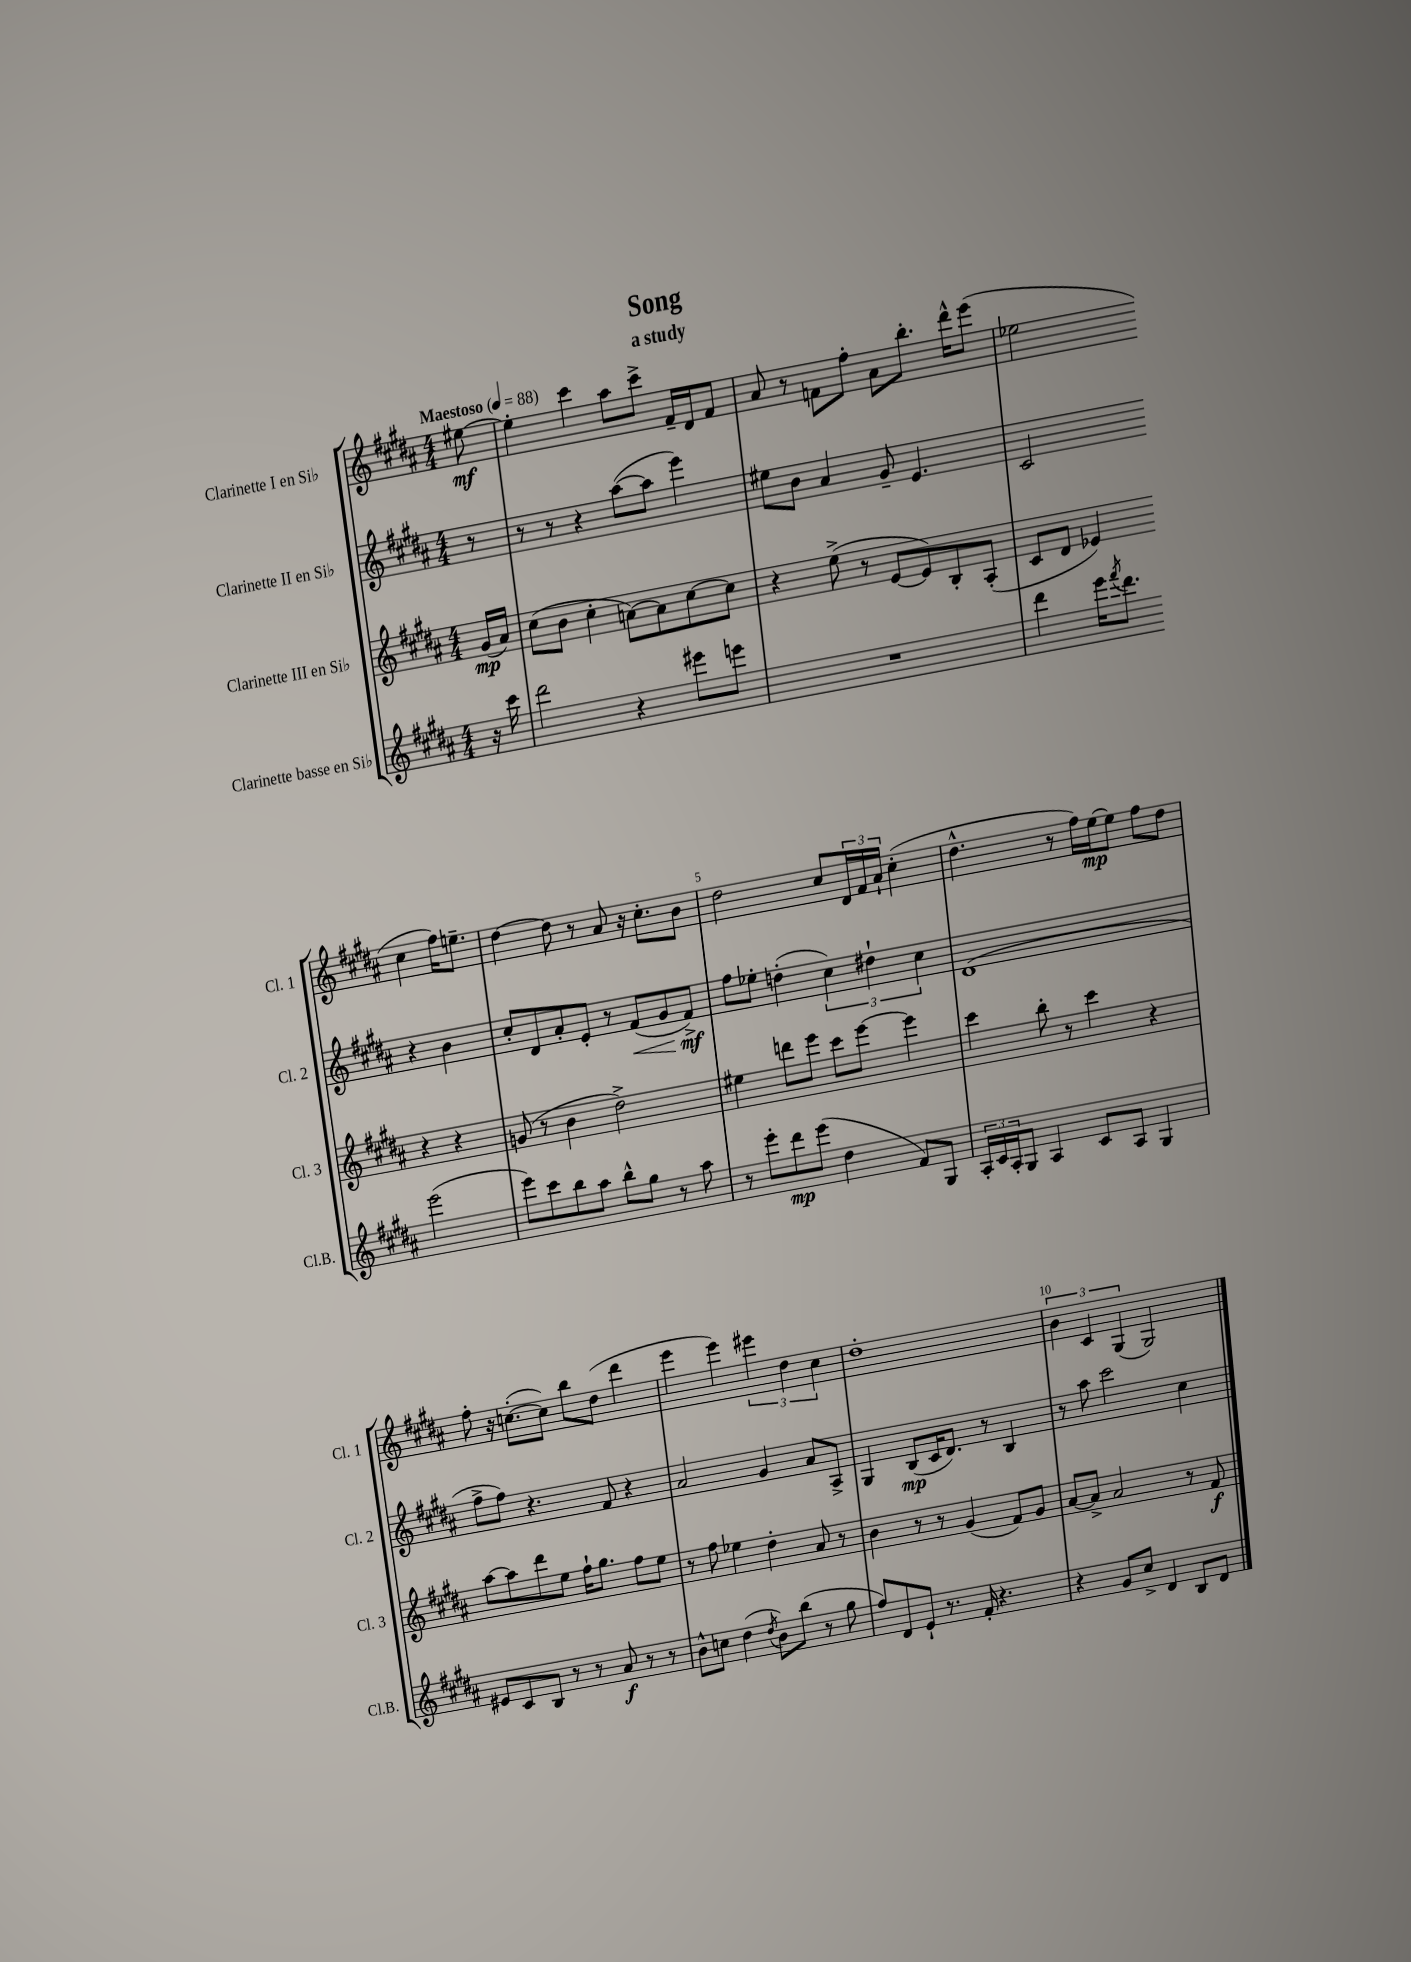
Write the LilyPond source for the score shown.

\header { title = "Song" subtitle = "a study" }
<<
\new StaffGroup <<
\new Staff = "s0" \with { instrumentName = "Clarinette I en Sib" shortInstrumentName = "Cl. 1" } {
    \clef treble \key b \major \numericTimeSignature \time 4/4 \partial 8 \tempo "Maestoso" 4 = 88
    eis''8~\mf |
    eis''4-. cis'''4 ais''8 cis'''8-> fis'16-- dis'16 fis'8 |
    ais'8 r8 f'8 fis''8-. ais'8 b''8.-. dis'''16-^ e'''8( |
    ees''2 cis''4 fis''16) e''8.-- |
    dis''4~ dis''8 r8 ais'8 r16 cis''8.-. b'8 |
    dis''2 cis''8 \tuplet 3/2 { dis'16 fis'16 ais'16-! } cis''4-.( |
    dis''4.-^ r8 fis''16) e''16~\mp e''8 fis''8 dis''8 |
    fis''8-. r16 c''8.~-.( c''8) b''8 dis''8( dis'''4 |
    e'''4 e'''4) \tuplet 3/2 { eis'''4 dis''4 cis''4 } |
    dis''1-. |
    \tuplet 3/2 { b'4 cis'4 gis4( } gis2) \bar "|." |
}
\new Staff = "s1" \with { instrumentName = "Clarinette II en Sib" shortInstrumentName = "Cl. 2" } {
    \clef treble \key b \major \numericTimeSignature \time 4/4 \partial 8
    r8 |
    r8 r8 r4 ais''8~( ais''8 e'''4) |
    eis''8 b'8 ais'4 gis'8-- e'4. |
    cis'2 r4 b'4 |
    cis''8-. dis'8 ais'8-. e'8-. r8 fis'8\<( gis'8 fis'8->\mf\!) |
    fis''8 ees''8-. d''4-.( \tuplet 3/2 { cis''4) dis''4-! cis''4 } |
    dis'1( |
    fis''8-> fis''8) r4. fis'8 r4 |
    ais'2 gis'4 ais'8 ais8-> |
    gis4 b8\mp( cis'16 dis'8.) r8 b4 |
    r8 ais''8 cis'''2 cis''4 \bar "|." |
}
\new Staff = "s2" \with { instrumentName = "Clarinette III en Sib" shortInstrumentName = "Cl. 3" } {
    \clef treble \key b \major \numericTimeSignature \time 4/4 \partial 8
    gis'16\mp( ais'16) |
    cis''8( b'8 cis''4-. a'8~) a'8 cis''8~ cis''8 |
    r4 e''8->( r8 e'8~ e'8) b8-. ais8-.( |
    cis'8 dis'8 ees'4) r4 r4 |
    g'8( r8 b'4 dis''2->) |
    eis''4 d'''8 e'''8 cis'''8 e'''8~ e'''4 |
    cis'''4 b''8-. r8 cis'''4 r4 |
    ais''8~ ais''8 dis'''8 e''8 fis''16-! gis''8. fis''8 e''8 |
    r8 fis''8 ees''4 dis''4-. ais'8 r8 |
    b'4 r8 r8 gis'4( fis'8) gis'8 |
    ais'8~ ais'8-> ais'2 r8 fis'8\f \bar "|." |
}
\new Staff = "s3" \with { instrumentName = "Clarinette basse en Sib" shortInstrumentName = "Cl.B." } {
    \clef treble \key b \major \numericTimeSignature \time 4/4 \partial 8
    r16 cis'''16 |
    dis'''2 r4 eis'''8 e'''8 |
    R1 |
    dis'''4 e'''16 \acciaccatura { fis'''8 } dis'''8. e'''2( |
    e'''8) cis'''8 b''8 ais''8 b''8-^ gis''8 r8 ais''8 |
    r8 e'''8-. dis'''8\mp e'''8( dis''4 fis'8) gis8 |
    \tuplet 3/2 { ais16-. cis'16 ais16-. } gis8 ais4 cis'8 ais8 gis4 |
    eis'8 cis'8 b8 r8 r8 ais'8\f r8 r8 |
    b'8-^ c''8 dis''4( \acciaccatura { dis''8 } b'8) b''8( r8 gis''8 |
    fis''8) dis'8 e'8-! r8. fis'16-. r4. |
    r4 gis'8 cis''8-> dis'4 b8 dis'8 \bar "|." |
}
>>
>>
\layout { \context { \Score \override BarNumber.break-visibility = ##(#f #t #t) barNumberVisibility = #(every-nth-bar-number-visible 5) } }
